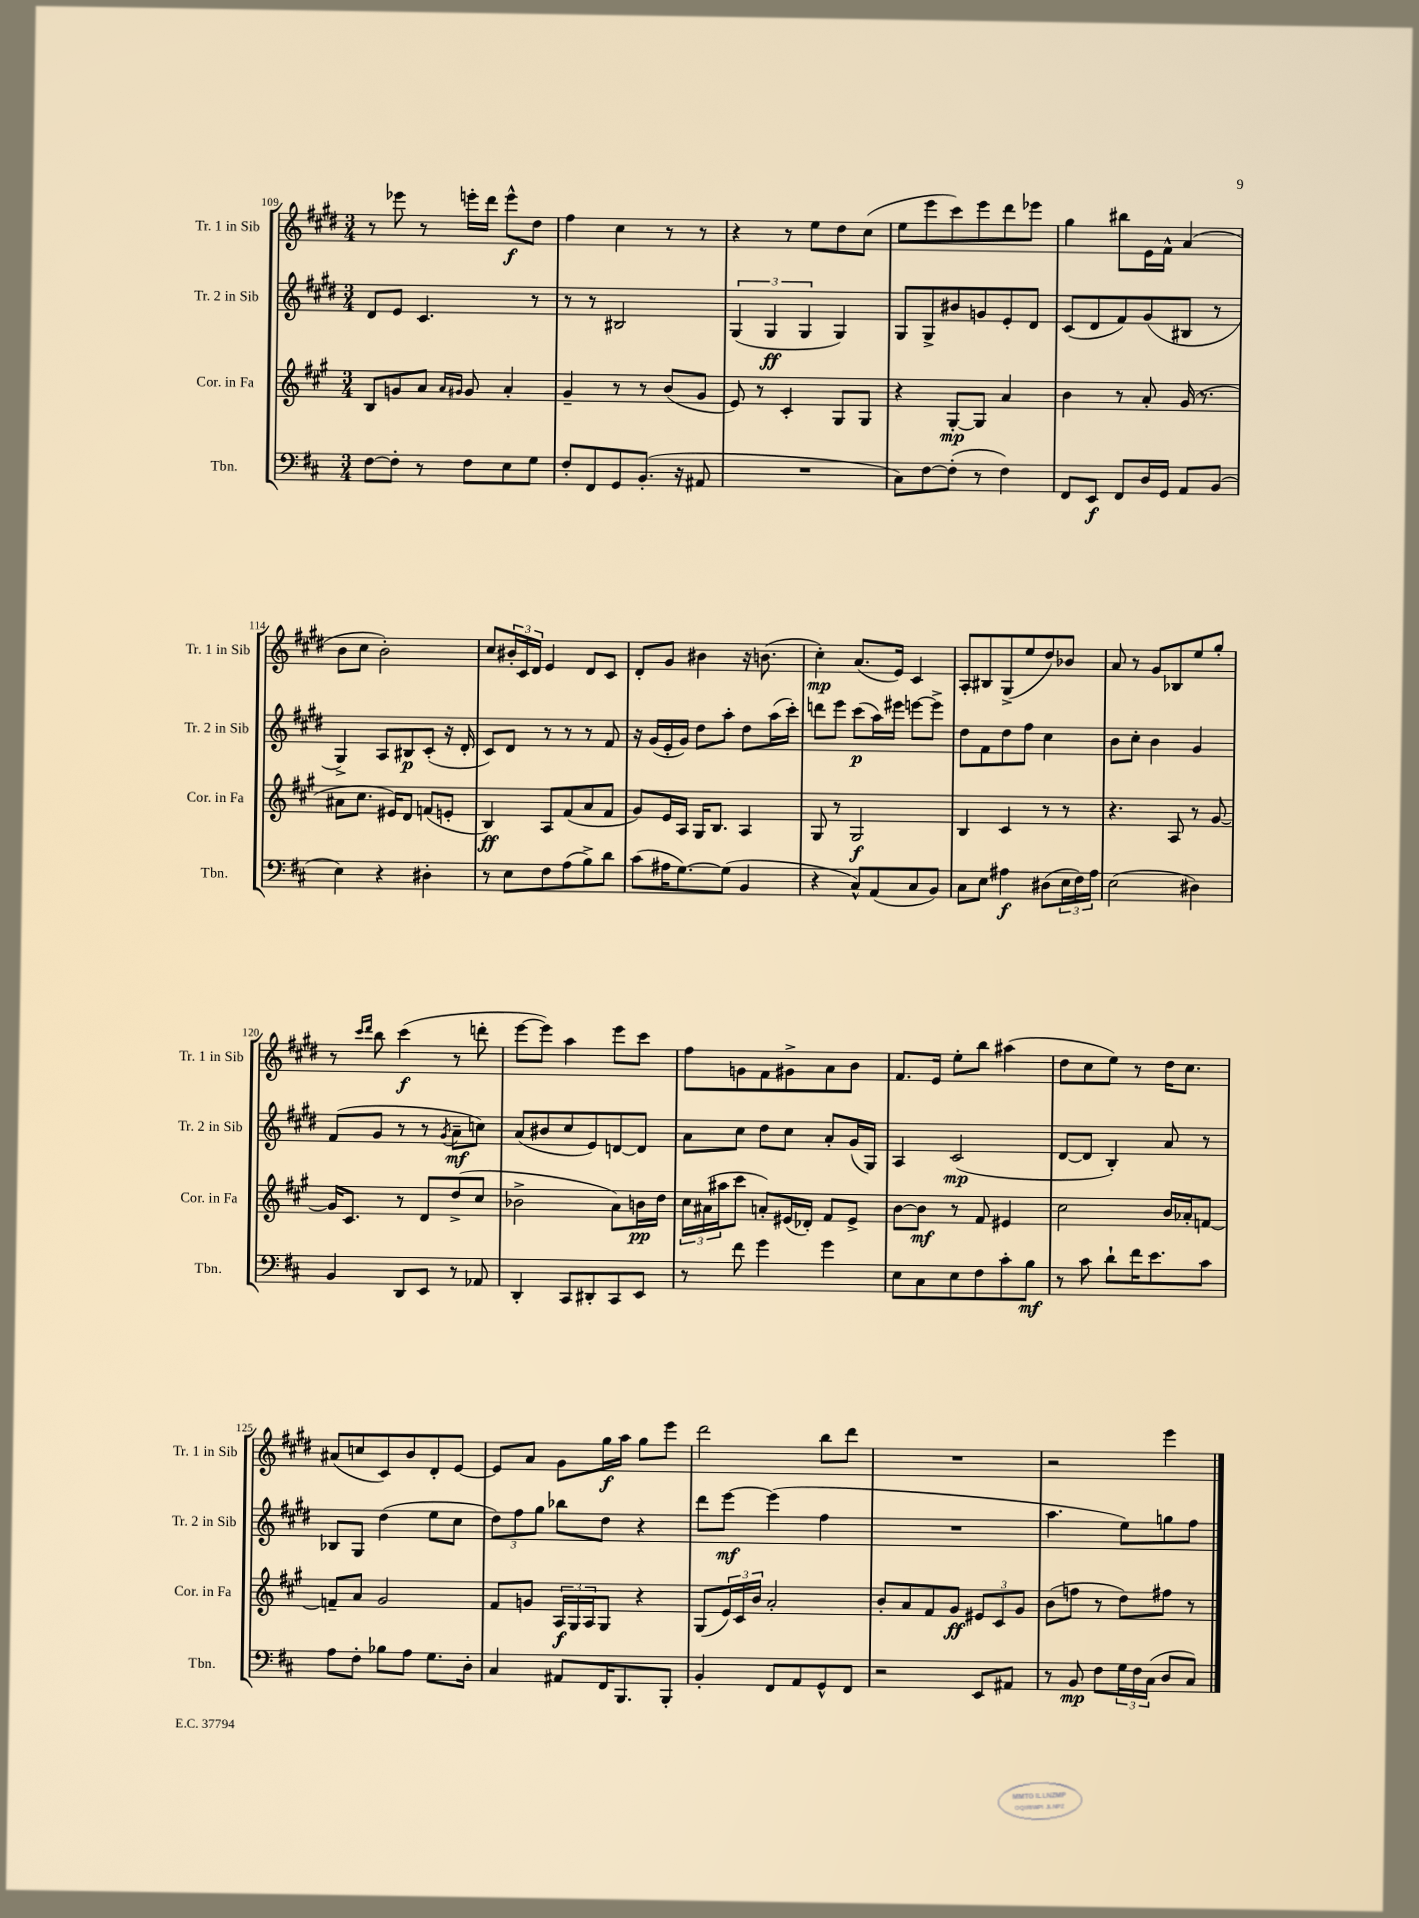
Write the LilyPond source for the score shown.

<<
\new StaffGroup <<
\new Staff = "s0" \with { instrumentName = "Tr. 1 in Sib" shortInstrumentName = "Tr. 1 in Sib" } {
    \clef treble \key e \major \numericTimeSignature \time 3/4
    r8 ees'''8 r8 e'''16-. dis'''16 e'''8-^\f dis''8 |
    fis''4 cis''4 r8 r8 |
    r4 r8 e''8 dis''8 cis''8( |
    e''8 e'''8 cis'''8) e'''8 dis'''8 ees'''8 |
    gis''4 bis''8 e'16 fis'16-^ a'4( |
    b'8 cis''8 b'2-.) |
    cis''8 \tuplet 3/2 { bis'16-. cis'16 dis'16 } e'4 dis'8 cis'8 |
    dis'8-. gis'8 bis'4 r16 b'8.( |
    cis''4-.\mp) a'8.( e'16) cis'4 |
    a8-. bis8 gis8->( e''8 dis''8) bes'8 |
    a'8 r8 gis'8 bes8 e''8 gis''8-. |
    r8 \grace { cis'''16 dis'''16 } b''8 cis'''4\f( r8 d'''8-. |
    e'''8~ e'''8) a''4 e'''8 cis'''8 |
    fis''8 g'8 fis'8 gis'8-> a'8 b'8 |
    fis'8. e'16 e''8-. b''8 ais''4( |
    dis''8 cis''8 e''8) r8 dis''16 cis''8. |
    ais'8( c''8 cis'8) b'8 dis'8-. e'8~ |
    e'8 a'8 gis'8 gis''16\f a''16 gis''8 e'''8 |
    dis'''2 b''8 dis'''8 |
    R2. |
    r2 e'''4 \bar "|." |
}
\new Staff = "s1" \with { instrumentName = "Tr. 2 in Sib" shortInstrumentName = "Tr. 2 in Sib" } {
    \clef treble \key e \major \numericTimeSignature \time 3/4
    dis'8 e'8 cis'4. r8 |
    r8 r8 bis2 |
    \tuplet 3/2 { gis4( gis4\ff gis4 } gis4) |
    gis8 gis8-> bis'8 g'8 e'8-. dis'8 |
    cis'8( dis'8 fis'8) gis'8( bis8 r8 |
    gis4->) a8 bis8\p cis'8-.( r16 dis'16-. |
    cis'8) dis'8 r8 r8 r8 fis'8 |
    r16 gis'16( e'16-. gis'16) dis''8 a''8-. dis''8 a''16( cis'''16-.) |
    d'''8 e'''8 cis'''8\p( a''16) eis'''16 e'''8~ e'''8-> |
    dis''8 fis'8 dis''8 fis''8 cis''4 |
    b'8 cis''8-. b'4 gis'4 |
    fis'8( gis'8 r8 r8 \acciaccatura { gis'8 } a'8--\mf c''8) |
    a'8( bis'8 cis''8 e'8) d'8~ d'8 |
    a'8 cis''8 dis''8 cis''8 a'8-. gis'16( gis16) |
    a4 cis'2\mp( |
    dis'8~ dis'8 b4-.) a'8 r8 |
    bes8 gis8 dis''4( e''8 cis''8 |
    \tuplet 3/2 { dis''8) fis''8 gis''8 } bes''8 dis''8 r4 |
    dis'''8 e'''8~\mf e'''4( fis''4 |
    R2. |
    a''4. e''8) g''8 fis''8 \bar "|." |
}
\new Staff = "s2" \with { instrumentName = "Cor. in Fa" shortInstrumentName = "Cor. in Fa" } {
    \clef treble \key a \major \numericTimeSignature \time 3/4
    b8 g'8 a'8 \grace { a'16 gis'16 } gis'8 a'4-. |
    gis'4-- r8 r8 b'8( gis'8 |
    e'8) r8 cis'4-. gis8 gis8 |
    r4 gis8~-.\mp gis8 a'4 |
    b'4 r8 a'8-. gis'16( r8. |
    ais'8 cis''8. eis'16) d'8 f'8( e'8-. |
    b4\ff) a8 fis'8( a'8 fis'8 |
    gis'8) e'16 a16 gis16 b8. a4 |
    gis8 r8 gis2\f |
    b4 cis'4 r8 r8 |
    r4. a8 r8 gis'8~ |
    gis'16 cis'8. r8 d'8 d''8->( cis''8 |
    bes'2-> a'8) b'16\pp d''16 |
    \tuplet 3/2 { cis''16 ais'16( ais''16 } cis'''8 a'8-.) eis'16( des'16-.) fis'8 eis'8-> |
    b'8~ b'8\mf r8 fis'8 eis'4 |
    cis''2 b'16 aes'16-. f'8~ |
    f'8-- a'8 gis'2 |
    fis'8 g'8 \tuplet 3/2 { a16\f gis16 a16 } gis8 r4 |
    gis8( \tuplet 3/2 { e'16) cis'16 b'16 } a'2-. |
    b'8-. a'8 fis'8 gis'8\ff \tuplet 3/2 { eis'8 cis'8 gis'8 } |
    b'8( f''8 r8 d''8) fis''8 r8 \bar "|." |
}
\new Staff = "s3" \with { instrumentName = "Tbn." shortInstrumentName = "Tbn." } {
    \clef bass \key d \major \numericTimeSignature \time 3/4
    fis8~ fis8-. r8 fis8 e8 g8 |
    fis8-. fis,8 g,8 b,8.-.( r16 ais,8 |
    R2. |
    cis8) fis8~ fis8-.( r8 fis4) |
    fis,8 e,8\f fis,8 d16 g,16 a,8 b,8( |
    e4) r4 dis4-. |
    r8 e8 fis8 a8( b8->) d'8 |
    cis'8( ais16 g8.~) g8( b,4 |
    r4 cis8-^) a,8( cis8 b,8) |
    cis8 e8 ais4\f dis8( \tuplet 3/2 { e16 fis16) ais16 } |
    e2( dis4) |
    b,4 d,8 e,8 r8 aes,8 |
    d,4-. cis,8 dis,8-. cis,8 e,8 |
    r8 fis'8 g'4 g'4 |
    e8 cis8 e8 fis8 cis'8-. b8\mf |
    r8 cis'8 d'8-! fis'16 e'8. cis'8 |
    a8 fis8-. bes8 a8 g8. d16-. |
    cis4 ais,8 fis,16 b,,8. b,,8-. |
    b,4-. fis,8 a,8 g,8-^ fis,8 |
    r2 e,8 ais,8 |
    r8 b,8\mp fis8 \tuplet 3/2 { g16 fis16 cis16( } d8 cis8) \bar "|." |
}
>>
>>
\layout { \context { \Score currentBarNumber = #109 } }
